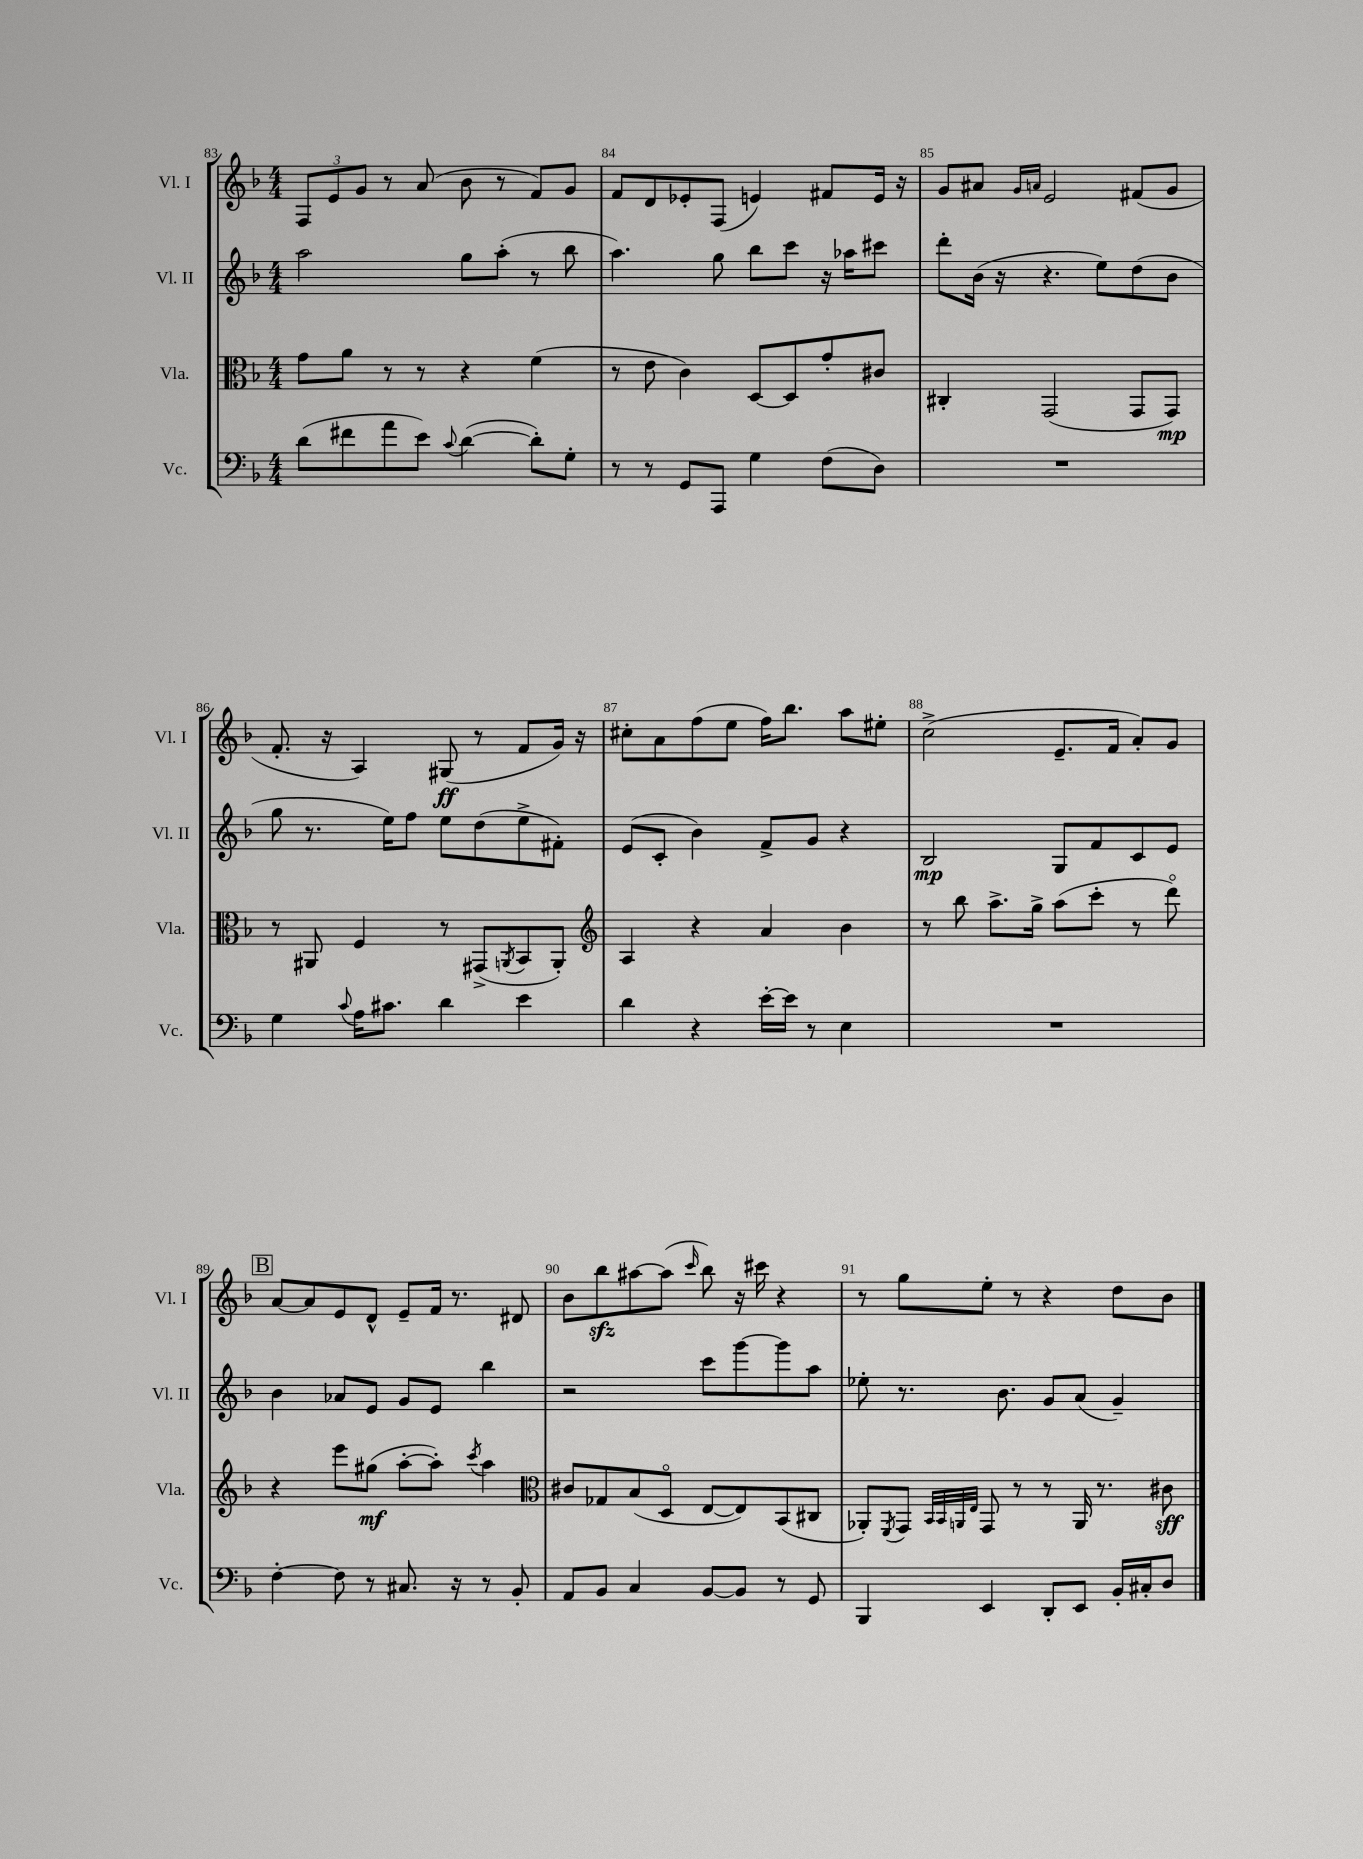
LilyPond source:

<<
\new StaffGroup <<
\new Staff = "s0" \with { instrumentName = "Vl. I" shortInstrumentName = "Vl. I" } {
    \clef treble \key f \major \numericTimeSignature \time 4/4
    \tuplet 3/2 { f8 e'8 g'8 } r8 a'8( bes'8 r8 f'8) g'8 |
    f'8 d'8 ees'8-. f8( e'4) fis'8 e'16 r16 |
    g'8 ais'8 \grace { g'16 a'16 } e'2 fis'8( g'8 |
    f'8.-. r16 a4) gis8\ff( r8 f'8 g'16) r16 |
    cis''8-. a'8 f''8( e''8 f''16) bes''8. a''8 eis''8-. |
    c''2->( e'8.-- f'16 a'8-.) g'8 |
    \mark \markup { \box "B" } a'8~ a'8 e'8 d'8-^ e'8-- f'16 r8. dis'8 |
    bes'8 bes''8\sfz ais''8~ ais''8( \grace { c'''16 } bes''8) r16 cis'''16 r4 |
    r8 g''8 e''8-. r8 r4 d''8 bes'8 \bar "|." |
}
\new Staff = "s1" \with { instrumentName = "Vl. II" shortInstrumentName = "Vl. II" } {
    \clef treble \key f \major \numericTimeSignature \time 4/4
    a''2 g''8 a''8-.( r8 bes''8 |
    a''4.) g''8 bes''8 c'''8 r16 aes''16 cis'''8 |
    d'''8-. bes'16( r16 r4. e''8) d''8( bes'8 |
    g''8 r8. e''16) f''8 e''8 d''8( e''8-> fis'8-.) |
    e'8( c'8-. bes'4) f'8-> g'8 r4 |
    bes2\mp g8 f'8 c'8 e'8 |
    \mark \markup { \box "B" } bes'4 aes'8 e'8 g'8 e'8 bes''4 |
    r2 c'''8 g'''8~ g'''8 a''8 |
    ees''8-. r8. bes'8. g'8 a'8( g'4--) \bar "|." |
}
\new Staff = "s2" \with { instrumentName = "Vla." shortInstrumentName = "Vla." } {
    \clef alto \key f \major \numericTimeSignature \time 4/4
    g'8 a'8 r8 r8 r4 f'4( |
    r8 e'8 c'4) d8~ d8 g'8-. cis'8 |
    cis4-. g,2( g,8 g,8\mp) |
    r8 ais,8 f4 r8 gis,8->( \acciaccatura { a,8 } bes,8 a,8-.) |
    \clef treble a4 r4 a'4 bes'4 |
    r8 bes''8 a''8.-> g''16-> a''8( c'''8-. r8 d'''8\flageolet) |
    \mark \markup { \box "B" } r4 e'''8 gis''8\mf( a''8~-. a''8-.) \acciaccatura { c'''8 } a''4 |
    \clef alto cis'8 ges8 bes8( d8\flageolet e8~ e8) bes,8( cis8 |
    aes,8-.) \acciaccatura { f,8 } g,8 \grace { bes,32 bes,32 a,32 e32 } g,8 r8 r8 a,16 r8. cis'8\sff \bar "|." |
}
\new Staff = "s3" \with { instrumentName = "Vc." shortInstrumentName = "Vc." } {
    \clef bass \key f \major \numericTimeSignature \time 4/4
    d'8( fis'8 a'8 e'8) \appoggiatura { c'8 } d'4~( d'8-.) g8-. |
    r8 r8 g,8 a,,8 g4 f8( d8) |
    R1 |
    g4 \appoggiatura { c'8 } a16 cis'8. d'4 e'4 |
    d'4 r4 e'16~-. e'16 r8 e4 |
    R1 |
    \mark \markup { \box "B" } f4~-. f8 r8 cis8. r16 r8 bes,8-. |
    a,8 bes,8 c4 bes,8~ bes,8 r8 g,8 |
    bes,,4 e,4 d,8-. e,8 bes,16-. cis16-. d8 \bar "|." |
}
>>
>>
\layout { \context { \Score currentBarNumber = #83 \override BarNumber.break-visibility = ##(#f #t #t) barNumberVisibility = #all-bar-numbers-visible } }
